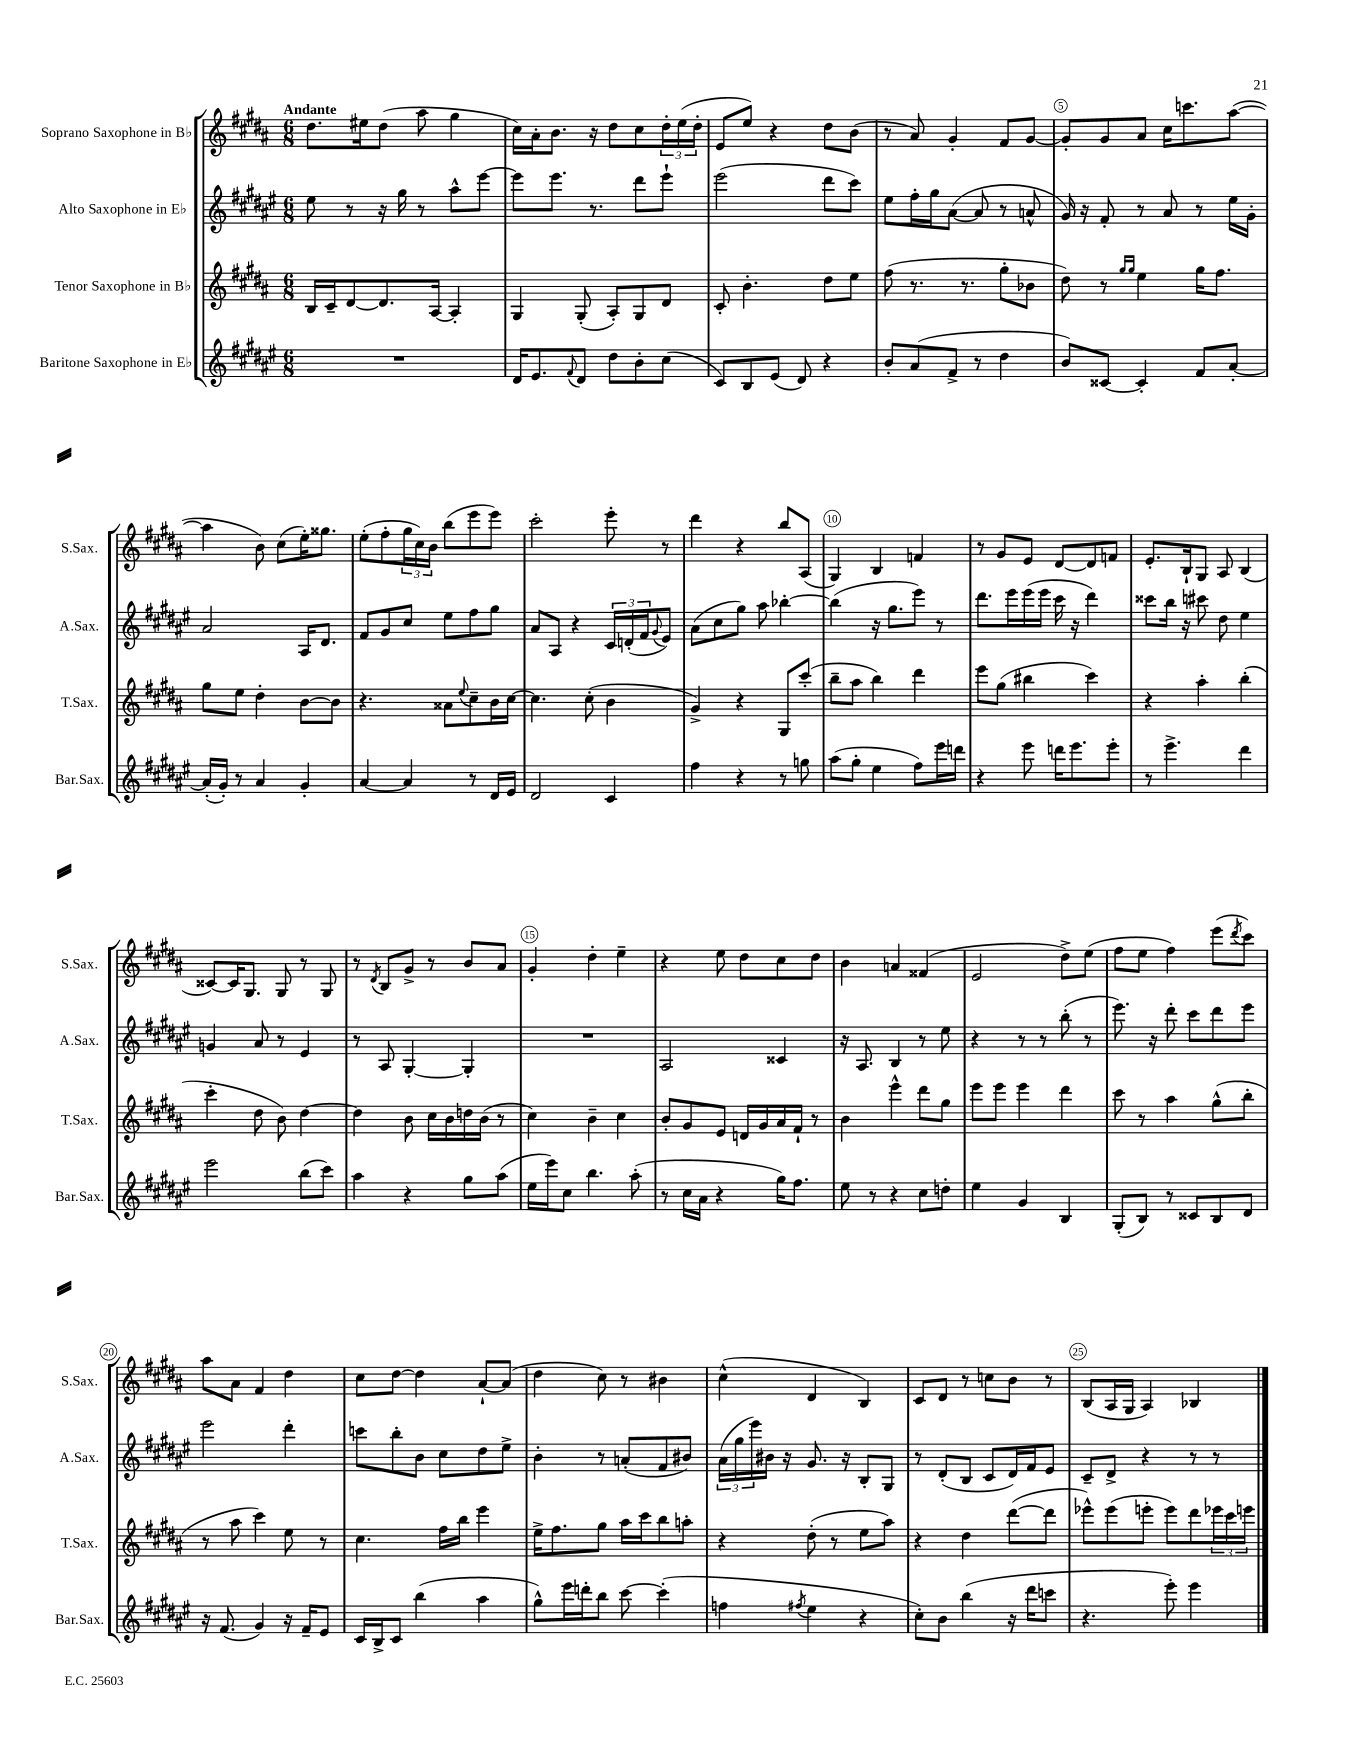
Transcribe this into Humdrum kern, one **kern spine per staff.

**kern	**kern	**kern	**kern
*staff4	*staff3	*staff2	*staff1
*clefG2	*clefG2	*clefG2	*clefG2
*k[f#c#g#d#a#e#]	*k[f#c#g#d#a#]	*k[f#c#g#d#a#e#]	*k[f#c#g#d#a#]
*M6/8	*M6/8	*M6/8	*M6/8
2.r	16B/LL	8ee#\	8.dd#\L
.	16c#~/J	.	.
.	[8d#/	8r	.
.	.	.	16ee#\k
.	8.d#/]	16r	(8dd#\J
.	.	16gg#\	.
.	.	8r	8aa#\
.	[16A#/Jk	.	.
.	4A#'/]	8aa#^^\L	4gg#\
.	.	[8eee#\J	.
=	=	=	=
16d#/LK	4G#/	8eee#\]L	16cc#\LL)
8.e#/	.	.	16a#'\J
.	.	8.eee#\J	8.b\J
8qqf#/	.	.	.
8d#/J	(8G#'/	.	.
.	.	8.r	16r
8dd#\L	8A#'/L)	.	8dd#\L
8b'\	8G#/	8ddd#\L	8cc#\
(8cc#\J	8d#/J	8eee#`\J	24dd#'\L
.	.	.	(24ee\
.	.	.	24dd#'\JJ
=	=	=	=
8c#/L)	8c#'/	(2eee#\	8e/L
8B/	4.b'\	.	8ee/J)
(8e#/J	.	.	4r
8d#/)	.	.	.
4r	8dd#\L	8ddd#\L	8dd#\L
.	8ee\J	8ccc#\J)	(8b\J
=	=	=	=
8b'/L	(8ff#\	8ee#\L	8r
(8a#/	8.r	16ff#'\L	8a#/)
.	.	16gg#\J	.
8f#^/J	.	([8a#\J	4g#'/
.	8.r	.	.
8r	.	8a#/]	.
4dd#\	8gg#'\L	8r	8f#/L
.	8b-\J	8a^^/	[8g#/J
=	=	=	=
8b/L)	8dd#\)	16g#/)	8g#'/]L
.	.	16r	.
[8c##/J	8r	8f#'/	8g#/
.	16qqgg#/LL	.	.
.	16qqgg#/JJ	.	.
4c##'/]	4ee\	8r	8a#/J
.	.	8a#/	16cc#\LK
.	.	.	8.ccc\
8f#/L	16gg#\LK	8r	.
.	8.ff#\J	.	.
[8a#'/J	.	16ee#\LL	([8aa#\J
.	.	16g#'\JJ	.
=	=	=	=
(16a#'/]LL	8gg#\L	2a#/	4aa#\]
16g#'/JJ)	.	.	.
8r	8ee\J	.	.
4a#/	4dd#'\	.	8b\)
.	.	.	(8cc#\L
4g#'/	[8b\L	16A#/LK	16ee'\K)
.	.	8.d#/J	8.gg##\J
.	8b\]J	.	.
=	=	=	=
[4a#/	4.r	8f#/L	(8ee'\L
.	.	8g#/	8ff#'\
4a#/]	.	8cc#/J	24gg#\L
.	.	.	24cc#\)
.	.	.	24b\JJ
.	8a##\L	8ee#\L	(8bb\L
.	8qqee/	.	.
8r	8cc#~\	8ff#\	8eee\
16d#/LL	16b\L	8gg#\J	8eee\J)
16e#/JJ	[16cc#\JJ	.	.
=	=	=	=
2d#/	4.cc#\]	8a#/L	2ccc#'\
.	.	8A#/J	.
.	.	4r	.
.	(8cc#'\	.	.
4c#/	4b\	24c#/LL	8eee'\
.	.	(24d'/	.
.	.	24f#/J	.
.	.	8qqg#/	.
.	.	8e#/J)	8r
=	=	=	=
4ff#\	4g#^/)	(8a#\L	4ddd#\
.	.	8cc#\	.
4r	4r	8gg#\J)	4r
.	.	8aa#\	.
8r	8G#/L	[4bb-'\	8bb/L
8gg\	(8ccc#'/J	.	(8A#/J
=	=	=	=
(8aa#\L	8bb~\L	(4bb-\]	4G#/)
8gg#'\J	8aa#\J	.	.
4ee#\	4bb\)	16r	4B/
.	.	8.gg#\L	.
8ff#\L)	4ddd#\	8eee#\J)	4f/
16eee#\L	.	8r	.
16ddd\JJ	.	.	.
=	=	=	=
4r	8eee\L	8.ddd#\L	8r
.	(8gg#\J	.	8g#/L
.	.	16eee#\L	.
8eee#\	4bb#\	(16eee#\	8e/J
.	.	16eee#\JJ	.
16ddd\LK	.	16ccc#\	[8d#/L
8.eee#\	.	16r	.
.	4ccc#\)	4ddd#\)	8d#/]
8eee#'\J	.	.	8f/J
=	=	=	=
8r	4r	8ccc##\L	8.e'/L
4.eee#^\	.	16bb\Jk	.
.	.	16r	16B`/k
.	4aa#'\	8ccc#\	8G#/J
.	.	8dd#\	8A#/
4ddd#\	(4bb'\	4ee#\	(4B/
=	=	=	=
2eee#\	4ccc#'\	4g/	[8c##/L)
.	.	.	16c##/]K
.	.	.	8.G#/J
.	8dd#\	8a#/	.
.	8b\)	8r	8G#/
(8bb\L	[4dd#\	4e#/	8r
8ccc#\J)	.	.	8G#/
=	=	=	=
4aa#\	4dd#\]	8r	8r
.	.	.	8qd#/
.	.	8A#/	8B/L
4r	8b\	[4G#'/	8g#^/J
.	16cc#\LL	.	8r
.	16b\	.	.
8gg#\L	16dd\	4G#'/]	8b/L
.	(16b\JJ	.	.
(8aa#\J	8r	.	8a#/J
=	=	=	=
16ee#\LL	4cc#\)	2.r	4g#'/
16eee#\J)	.	.	.
8cc#\J	.	.	.
4.bb\	4b~\	.	4dd#'\
.	4cc#\	.	4ee~\
(8aa#'\	.	.	.
=	=	=	=
8r	8b'/L	2A#/	4r
16cc#\LL	8g#/	.	.
16a#\JJ	.	.	.
4r	8e/J	.	8ee\
.	16d/LL	.	8dd#\L
.	16g#/	.	.
16gg#\LK)	16a#/	4c##/	8cc#\
8.ff#\J	16f#`/JJ	.	.
.	8r	.	8dd#\J
=	=	=	=
8ee#\	4b\	16r	4b\
.	.	8.A#/	.
8r	.	.	.
4r	4eee^^\	4B/	4a/
8cc#\L	8ddd#\L	8r	(4f##/
8dd'\J	8gg#\J	8ee#\	.
=	=	=	=
4ee#\	8eee\L	4r	2e/
.	8eee\J	.	.
4g#/	4eee\	8r	.
.	.	8r	.
4B/	4ddd#\	(8bb'\	8dd#^\L)
.	.	8r	(8ee\J
=	=	=	=
(8G#'/L	8ccc#\	8.eee#\)	8ff#\L
8B/J)	8r	.	8ee\J
.	.	16r	.
8r	4aa#\	8ddd#'\	4ff#\)
8c##/L	.	8ccc#\L	.
8B/	(8gg#^^\L	8ddd#\	(8eee\L
.	.	.	8qddd#/
8d#/J	8bb'\J	8eee#\J	8ccc#\J)
=	=	=	=
16r	8r	2eee#\	8aa#\L
(8.f#/	.	.	.
.	8aa#\	.	8a#\J
4g#/)	4ccc#\)	.	4f#/
16r	8ee\	4ddd#'\	4dd#\
16f#~/LK	.	.	.
8e#/J	8r	.	.
=	=	=	=
16c#/LL	4.cc#\	8ccc\L	8cc#\L
16B^/J	.	.	.
8c#/J	.	8bb'\	[8dd#\J
(4bb\	.	8b\J	4dd#\]
.	16ff#\LL	8cc#\L	.
.	16bb\JJ	.	.
4aa#\	4eee\	8dd#\	[8a#`/L
.	.	8ee#^\J	(8a#/]J
=	=	=	=
8gg#^^\L)	16ee^\LK	4b'\	4dd#\
.	8.ff#\	.	.
16eee#\L	.	.	.
16ddd'\J	.	.	.
8bb\J	8gg#\J	8r	8cc#\)
[8ccc#\	16aa#\LL	(8a'/L	8r
.	16ccc#\J	.	.
(4ccc#'\]	8bb\	8f#/	4b#\
.	8aa'\J	8b#/J)	.
=	=	=	=
4ff\	4r	(24a#\LL	(4cc#^^\
.	.	24gg#\	.
.	.	24eee#\)	.
.	.	16b#\JJ	.
.	.	16r	.
8qff#/	.	.	.
4ee#\	(8dd#'\	8.g#/	4d#/
.	8r	.	.
.	.	16r	.
4r	8ee\L	8B'/L	4B/)
.	8aa#\J)	8G#/J	.
=	=	=	=
8cc#'\L)	4r	8r	8c#/L
8b\J	.	(8d#'/L	8d#/J
(4bb\	4dd#\	8B/J	8r
.	.	8c#/L	8cc\L
16r	([8ddd#\L	16d#/L)	8b\J
16ddd#\LK	.	16f#/J	.
8ccc\J	8ddd#\]J	8e#/J	8r
=	=	=	=
4.r	8eee-^^\L)	8c#~/L	(8B/L
.	(8eee-\	8d#^/J	16A#/L
.	.	.	16G#/JJ
.	8eee'\J	4r	4A#/)
8eee#'\)	8eee\L)	.	.
4eee#\	8ddd#\	8r	4B-/
.	24eee-\L	8r	.
.	24ccc#\	.	.
.	24eee\JJ	.	.
==	==	==	==
*-	*-	*-	*-
